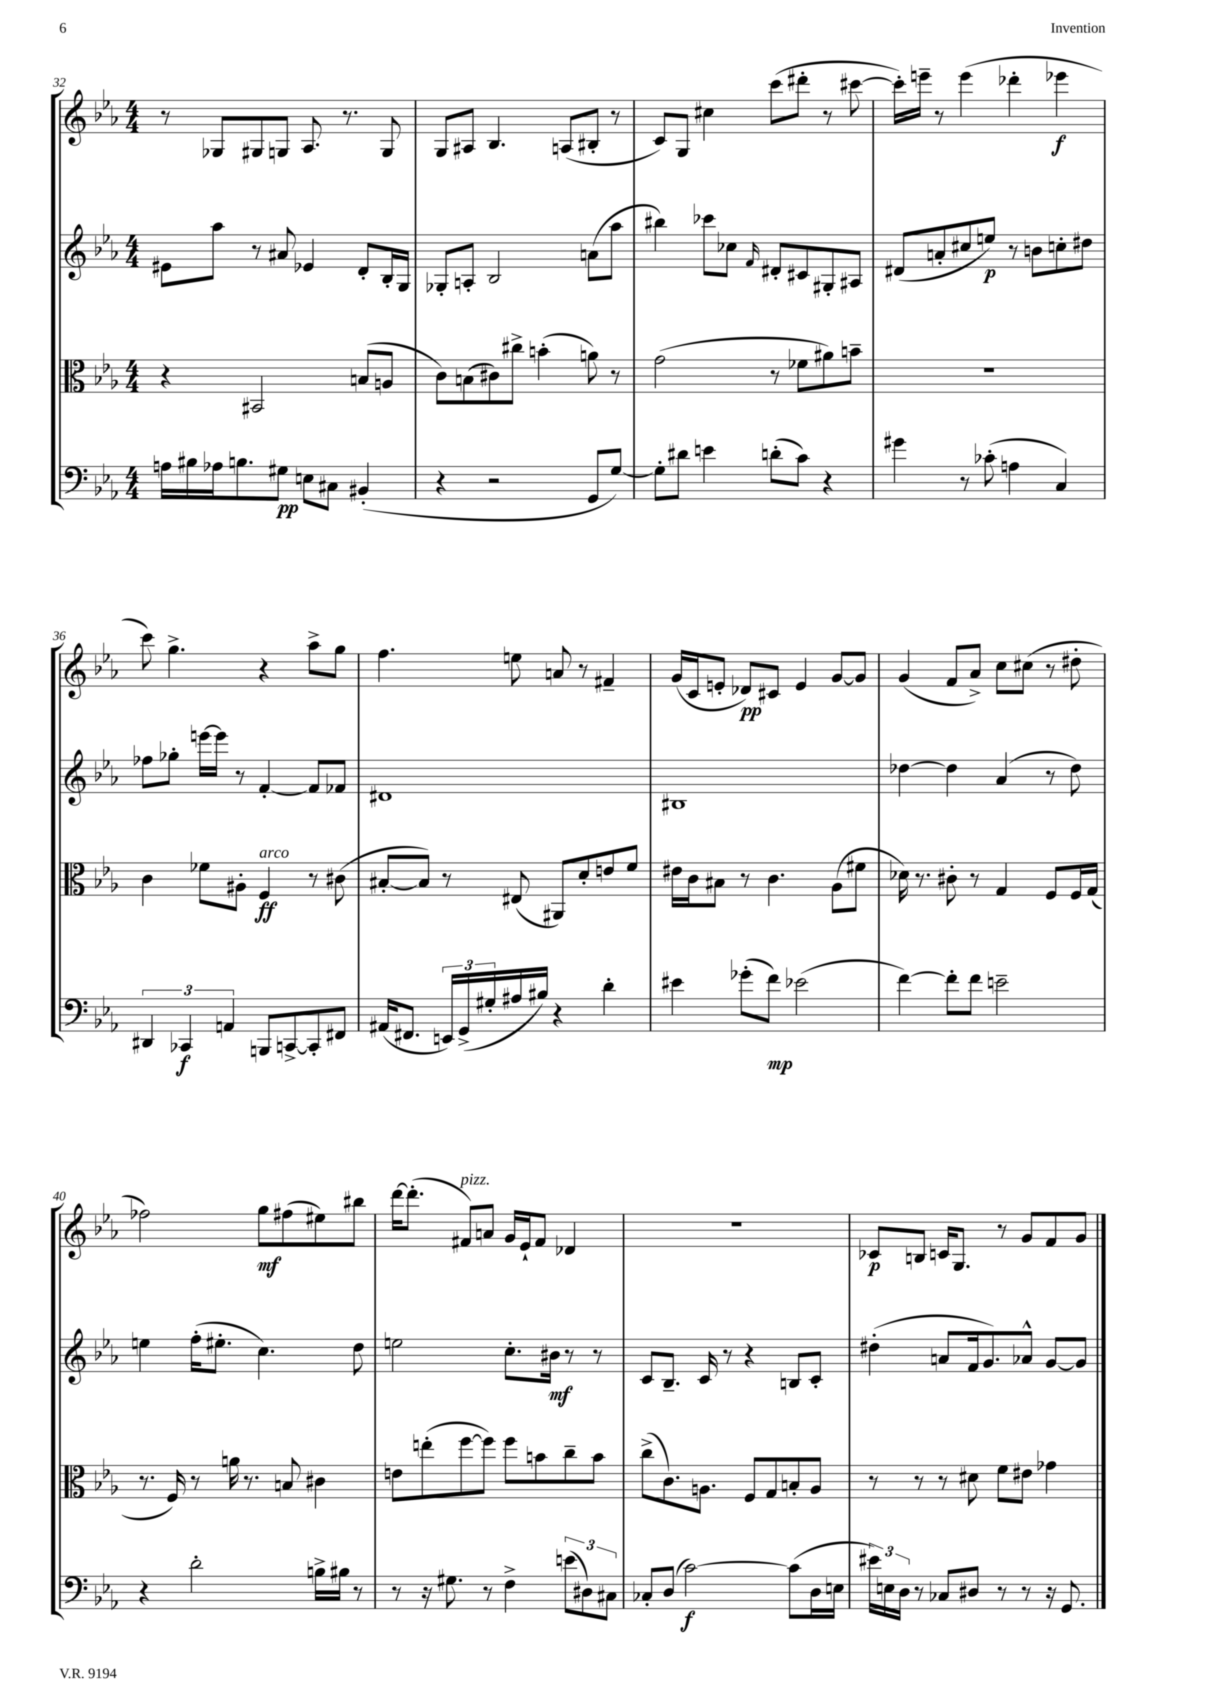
<<
\new StaffGroup <<
\new Staff = "s0" {
    \clef treble \key ees \major \numericTimeSignature \time 4/4
    r8 ges8 gis8 g8 aes8. r8. g8 |
    g8 ais8 bes4. a8( bis8-. r8 |
    c'8) g8 cis''4 c'''8( dis'''8-. r8 cis'''8~ |
    cis'''16-.) e'''16-- r8 e'''4( des'''4-. ees'''4\f |
    c'''8) g''4.-> r4 aes''8-> g''8 |
    f''4. e''8 a'8 r8 fis'4-- |
    g'16( c'16 e'8-. des'8\pp) cis'8 e'4 g'8~ g'8 |
    g'4( f'8 aes'8->) c''8 cis''8( r8 dis''8-. |
    fes''2) g''8\mf fis''8( eis''8) bis''8 |
    d'''16~ d'''8.-.( fis'8^\markup { \italic "pizz." }) a'8 g'16 ees'16-! fis'8 des'4 |
    R1 |
    ces'8\p b8 c'16 g8. r8 g'8 f'8 g'8 \bar "|." |
}
\new Staff = "s1" {
    \clef treble \key ees \major \numericTimeSignature \time 4/4
    eis'8 aes''8 r8 ais'8 ees'4 d'8-. bes16-. g16 |
    ges8-. a8-. bes2 a'8( aes''8 |
    bis''4) ces'''8 ces''8 \grace { f'16 } dis'8-. cis'8 gis8-. ais8 |
    dis'8( a'8-. cis''8 e''8\p) r8 b'8 c''8-. dis''8 |
    fes''8 ges''8-. e'''16~ e'''16 r8 f'4~-. f'8 fes'8 |
    dis'1 |
    bis1 |
    des''4~ des''4 aes'4( r8 des''8) |
    e''4 f''16-.( eis''8.-. c''4.) d''8 |
    e''2 c''8.-. bis'16\mf r8 r8 |
    c'8 bes8.-- c'16 r8 r4 b8 c'8-. |
    dis''4-.( a'8 f'16 g'8.) aes'8-^ g'8~ g'8 \bar "|." |
}
\new Staff = "s2" {
    \clef alto \key ees \major \numericTimeSignature \time 4/4
    r4 bis,2 b8( a8 |
    c'8) b8( cis'8) cis''8-> b'4-.( a'8) r8 |
    g'2( r8 fes'8 ais'8) b'8-- |
    R1 |
    c'4 fes'8 ais8-. f4\ff^\markup { \italic "arco" } r8 cis'8( |
    bis8~-. bis8) r8 eis8( ais,8) d'8-. e'8 f'8 |
    eis'16 c'16 bis8 r8 c'4. aes8( fis'8 |
    des'16) r8. cis'8-. r8 g4 f8 f16 g16( |
    r8. f16) r8 a'16 r8. b8 cis'4 |
    e'8 e''8-.( f''8~ f''8) f''8 b'8 c''8-- b'8 |
    c''8->( c'8.) a8. f8 g8 b8-. a8 |
    r8 r8 r8 dis'8 f'8 eis'8 ges'4 \bar "|." |
}
\new Staff = "s3" {
    \clef bass \key ees \major \numericTimeSignature \time 4/4
    a16 bis16 aes16 b8. gis8\pp e8 cis8 bis,4-.( |
    r4 r2 g,8 g8~) |
    g8-. dis'8 e'4 d'8-.( c'8) r4 |
    gis'4 r8 ces'8-.( a4 c4) |
    \tuplet 3/2 { dis,4 ces,4\f a,4 } b,,8 c,8~-> c,8-. fis,8 |
    ais,16( fis,8. \tuplet 3/2 { e,16) g,16->( gis16-. } ais16 bis16) r4 d'4-. |
    eis'4 ges'8-.( f'8\mp) ees'2( |
    f'4~) f'8-. f'8 e'2-- |
    r4 d'2-. b16-> bis16 r8 |
    r8 r16 gis8. r8 f4-> \tuplet 3/2 { e'8( dis8) cis8 } |
    ces8-. d8( c'2~\f) c'8( d16 e16 |
    \tuplet 3/2 { eis'16) e16 d16 } r8 ces8 dis8 r8 r8 r16 g,8. \bar "|." |
}
>>
>>
\layout { \context { \Score currentBarNumber = #32 } }
